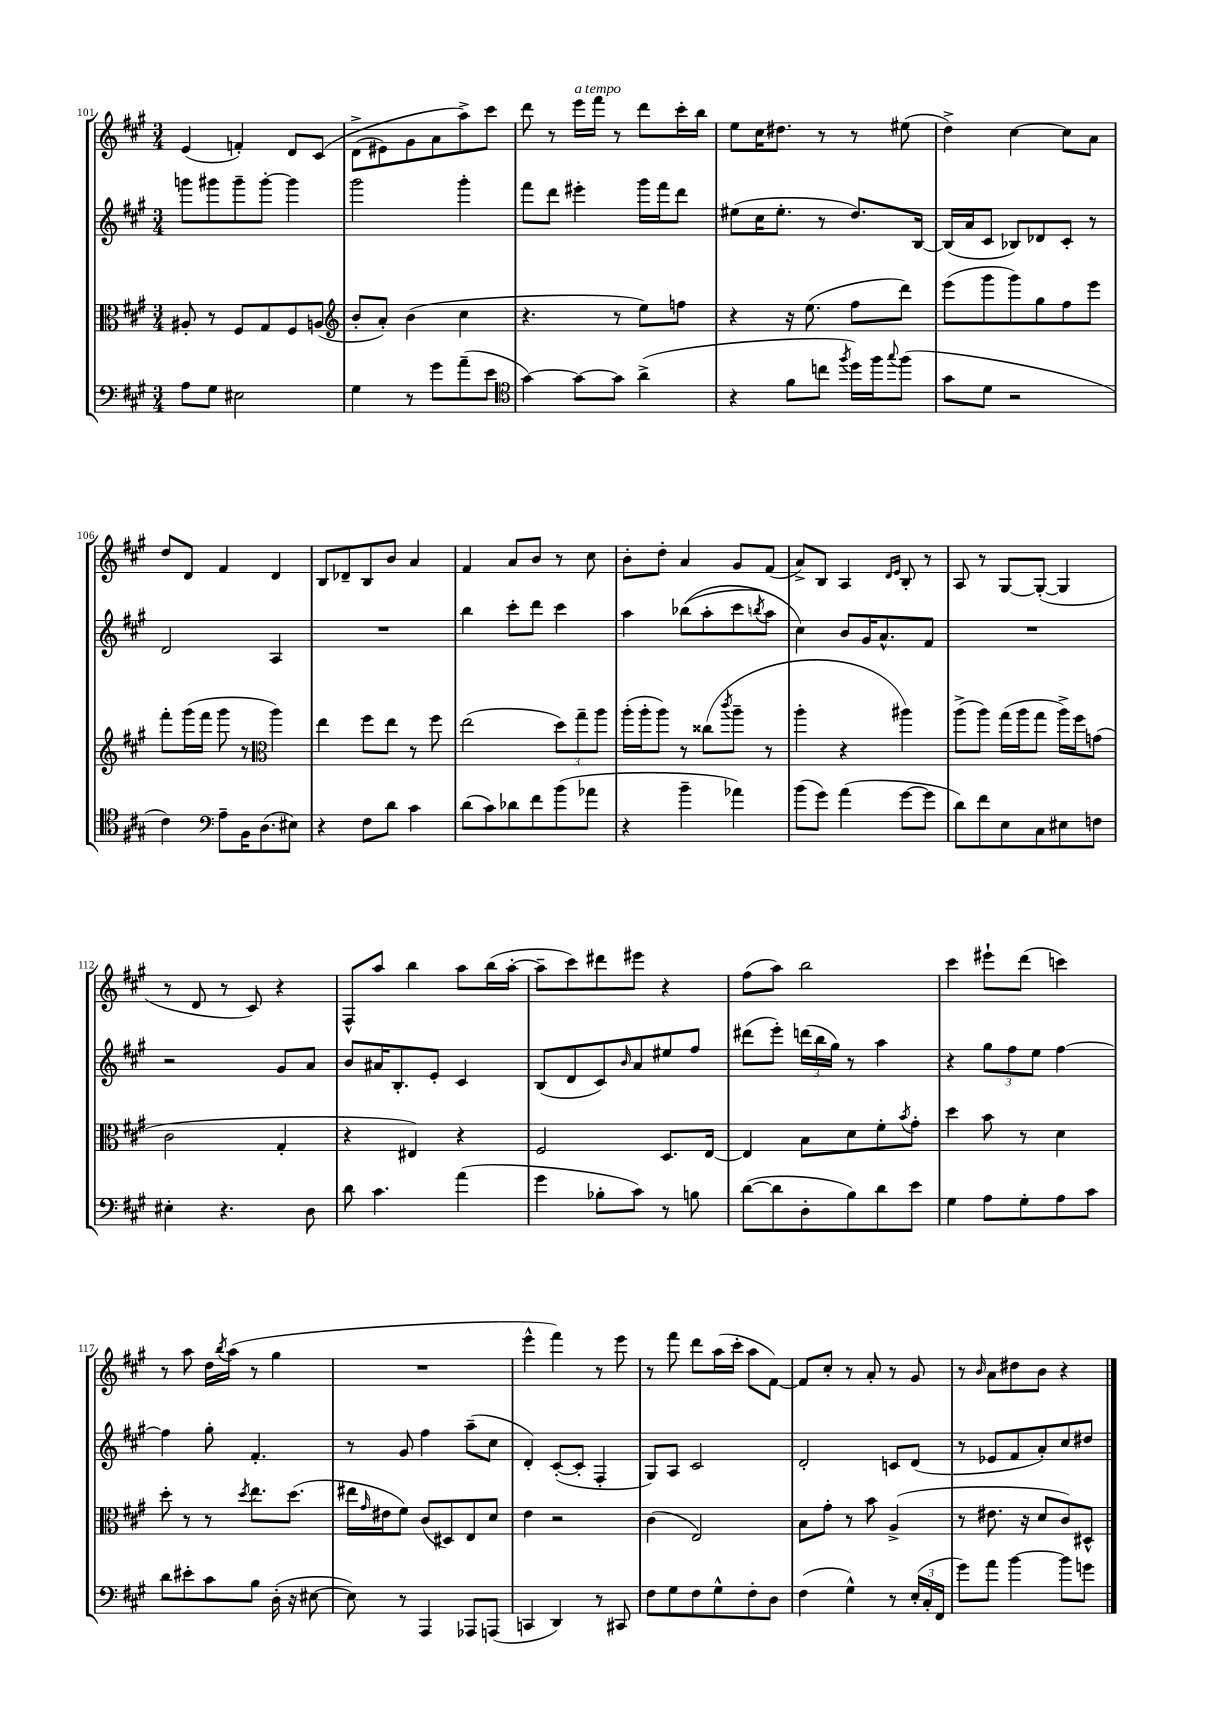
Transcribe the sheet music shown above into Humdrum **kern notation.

**kern	**kern	**kern	**kern
*staff4	*staff3	*staff2	*staff1
*clefF4	*clefC3	*clefG2	*clefG2
*k[f#c#g#]	*k[f#c#g#]	*k[f#c#g#]	*k[f#c#g#]
*M3/4	*M3/4	*M3/4	*M3/4
8A	8A#'	8ggg	(4e
8G#	8r	8ggg#	.
2E#	8F#	8ggg#~	4f')
.	8G#	[8ggg#'	.
.	8F#	4ggg#]	8d
.	(8A	.	&(8c#
=	=	=	=
*	*clefG2	*	*
4G#	8b'	2ggg#	(8d^
.	8a')	.	8e#)
8r	(4b	.	8g#
8g#	.	.	8a
(8a~	4cc#	4ggg#'	8aa^&)
8e	.	.	8ccc#
=	=	=	=
*clefC4	*	*	*
[4g#)	4.r	8fff#	8ddd
.	.	8ddd	8r
8g#_	.	4eee#'	16eee
.	.	.	16fff#
8g#]	8r	.	8r
(4a^	8ee)	16ggg#	8ddd
.	.	16fff#	.
.	8ff	8ddd	16ccc#'
.	.	.	16bb
=	=	=	=
4r	4r	(8ee#	8ee
.	.	16cc#	16cc#
.	.	8.ee#'	8.dd#
8f#	16r	.	.
.	(8.ee	.	.
8cc	.	8r	8r
8qff#	.	.	.
16dd)	8ff#	8.dd)	8r
16ff#	.	.	.
8qqgg#	.	.	.
(8ff#	8ddd)	.	(8ee#
.	.	[16B	.
=	=	=	=
8g#	(8eee	(16B]	4dd^)
.	.	16a	.
8d	8ggg#	8c#	.
2r	8ggg#)	8B-)	[4cc#
.	8gg#	8d-	.
.	8ff#	8c#'	8cc#]
.	8eee	8r	8a
=	=	=	=
4c#)	8fff#'	2d	8dd
.	(16ggg#	.	8d
.	16fff#	.	.
*clefF4	*	*	*
8A~	8ggg#	.	4f#
16BB	8r	.	.
(8.D	.	.	.
*	*clefC3	*	*
.	4aa)	4A	4d
8E#)	.	.	.
=	=	=	=
4r	4ee	2.r	8B
.	.	.	8d-~
8F#	8ff#	.	8B
8d	8ee	.	8b
4c#	8r	.	4a
.	8ff#	.	.
=	=	=	=
(8d	(2ee	4bb	4f#
8c#)	.	.	.
8d-	.	8ccc#'	8a
8f#	.	8ddd	8b
(8b	12dd)	4ccc#	8r
.	12gg#~	.	.
8a-	.	.	8cc#
.	12aa	.	.
=	=	=	=
4r	(16aa'	4aa	8b'
.	16aa'	.	.
.	8aa)	.	8dd'
4b~	8r	&((8bb-	4a
.	(8cc##	8aa'	.
.	8qccc#	.	.
4a-)	8aa~	8ccc#	8g#
.	.	8qbb	.
.	8r	8aa)	(8f#
=	=	=	=
(8b	4aa'	4cc#&)	8a^)
8g#)	.	.	8B
(4a	4r	8b	4A
.	.	16g#	.
.	.	8.a^^	.
.	.	.	16qqd
.	.	.	16qqe
[8g#	4aa#)	.	8B'
8g#]	.	8f#	8r
=	=	=	=
8d)	(8aa^	2.r	8A
8f#	8aa)	.	8r
8E	(16gg#	.	[8G#
.	16aa	.	.
8C#	8gg#	.	(8G#'_
8E#	16aa^)	.	4G#]
.	16ff#	.	.
8F	(8g	.	.
=	=	=	=
4E#'	2c#	2r	8r
.	.	.	8d
4.r	.	.	8r
.	.	.	8c#)
.	4G#'	8g#	4r
8D	.	8a	.
=	=	=	=
8d	4r	8b	8F#^^
4.c#	.	16a#	8aa
.	.	8.B'	.
.	4E#)	.	4bb
.	.	8e'	.
(4a	4r	4c#	8aa
.	.	.	(16bb
.	.	.	[16aa'
=	=	=	=
4g#	2F#	(8B	8aa~]
.	.	8d	8ccc#)
8B-'	.	8c#)	8ddd#
.	.	16qqb	.
8c#)	.	8a	8eee#
8r	8.D	8ee#	4r
8B	.	8ff#	.
.	[16E	.	.
=	=	=	=
([8d	4E]	(8ddd#	(8ff#
8d]	.	8eee')	8aa)
8D'	8B	(24ddd	2bb
.	.	24bb	.
.	.	24gg#)	.
8B)	8d	8r	.
8d	8f#'	4aa	.
.	8qb	.	.
8e	8g#'	.	.
=	=	=	=
4G#	4dd	4r	4ccc#
8A	8b	12gg#	8eee#`
.	.	12ff#	.
8G#'	8r	.	(8ddd
.	.	12ee	.
8A	4d	[4ff#	4ccc)
8c#	.	.	.
=	=	=	=
8d	8dd'	4ff#]	8r
8e#'	8r	.	8aa
8c#	8r	8gg#'	16dd
.	.	.	8qbb
.	.	.	(16aa
.	8qdd	.	.
8B	8.ee	4.f#'	8r
(16D'	.	.	4gg#
16r	(8.dd	.	.
[8E#	.	.	.
=	=	=	=
8E#])	16ee#	8r	2.r
.	16qqg#	.	.
.	16e#	.	.
8r	8f#)	8g#	.
4AAA	(8c#	4ff#	.
.	8D#)	.	.
8AAA-	8E	(8aa~	.
(8AAA	8d	8cc#	.
=	=	=	=
4CC	4e	4d')	4eee^^
4DD)	2r	([8c#'	4fff#)
.	.	8c#']	.
8r	.	4F#'	8r
8CC#	.	.	8eee
=	=	=	=
8F#	(4c#	8G#)	8r
8G#	.	8A	8fff#
8F#	2E)	2c#	8ddd
8G#^^	.	.	(16aa
.	.	.	16ccc#'
8F#'	.	.	8aa
8D	.	.	[8f#)
=	=	=	=
(4F#	8B	2d'	8f#]
.	8g#'	.	8cc#'
4G#^^)	8r	.	8r
.	8b	.	8a'
8r	(4A^	8c	8r
(24E'	.	(8d	8g#
24C#'	.	.	.
24FF#	.	.	.
=	=	=	=
8g#)	8r	8r	8r
.	.	.	16qqb
8a	8.e#	8e-	8a
[4b	.	8f#	8dd#
.	16r	.	.
.	8d	8a')	8b
8b]	8c#)	8cc#	4r
8g	8D#^^	8dd#	.
==	==	==	==
*-	*-	*-	*-
